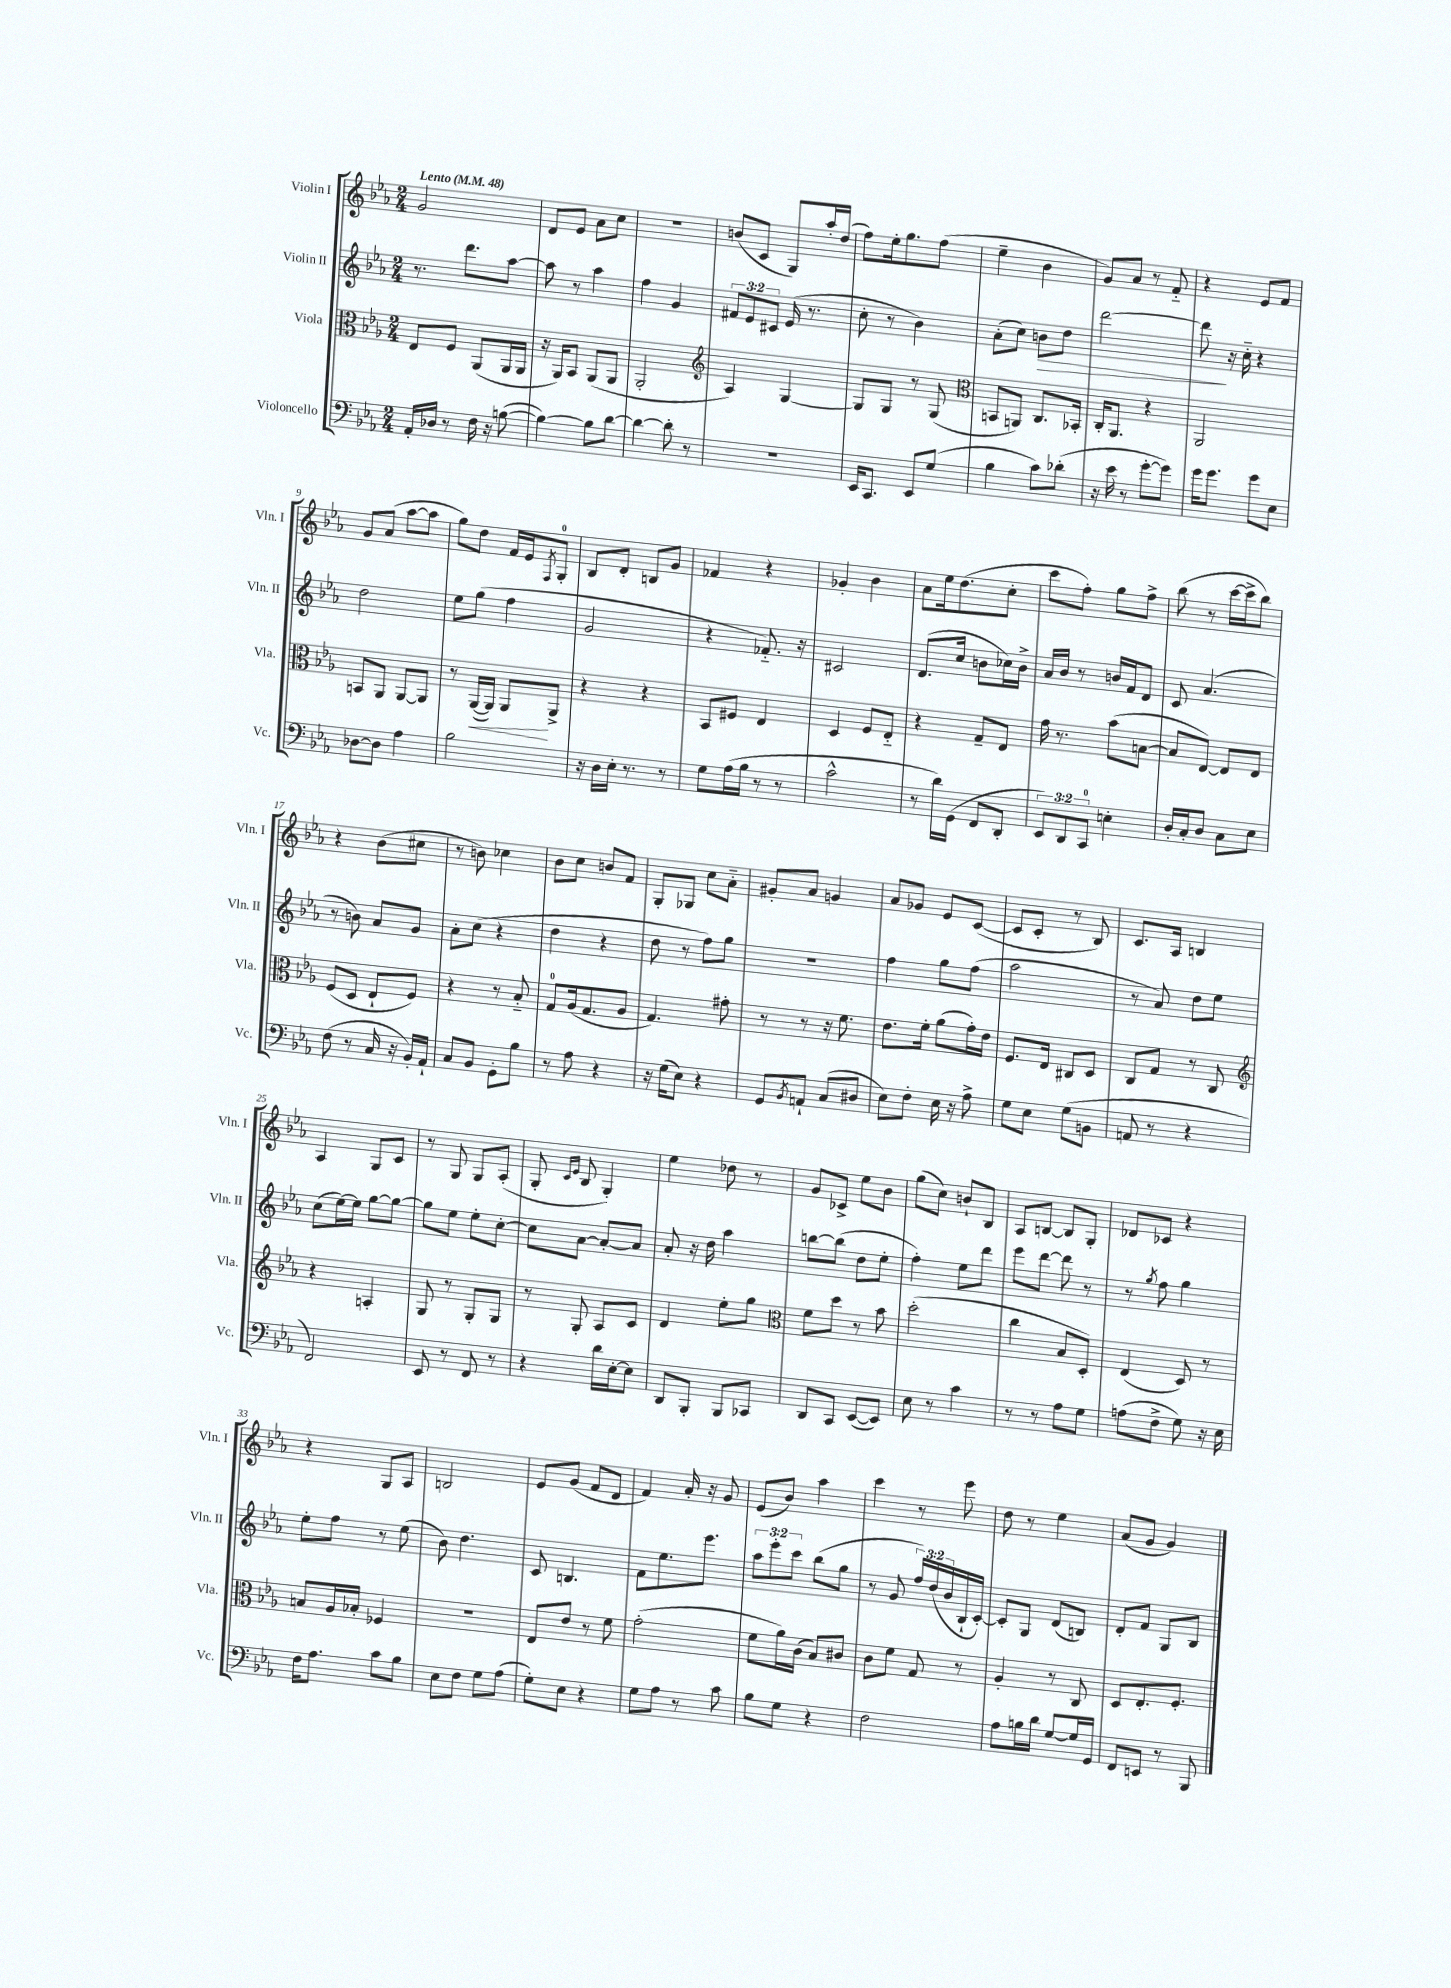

**kern	**kern	**kern	**kern
*staff4	*staff3	*staff2	*staff1
*clefF4	*clefC3	*clefG2	*clefG2
*k[b-e-a-]	*k[b-e-a-]	*k[b-e-a-]	*k[b-e-a-]
*M2/4	*M2/4	*M2/4	*M2/4
*MM48	*MM48	*MM48	*MM48
16AA-'	8E-	8.r	2g
16D-	.	.	.
8r	8F	.	.
.	.	8.ddd	.
16F	(8AA-	.	.
16r	.	.	.
([8B	16AA-	[8aa-	.
.	16AA-	.	.
=	=	=	=
4B_)	16r	8aa-]	8d
.	16AA-)	.	.
.	8BB-	8r	8e-
8B]	(8AA-	4aa-	8a-
[8d	8AA-	.	8cc
=	=	=	=
4d_	2AA-'	4ff	2r
8d']	.	4g	.
8r	.	.	.
=	=	=	=
*	*clefG2	*	*
2r	4A-)	12f#	(8b
.	.	12e-	.
.	.	.	8c
.	.	12c#	.
.	[4G	(16e-	8G)
.	.	8.r	.
.	.	.	16aa-'
.	.	.	(16dd
=	=	=	=
16EE-	8G]	8cc'	8ff)
8.CC	.	.	.
.	8G	8r	16ee-'
.	.	.	8.gg
8EE-	8r	4b-)	.
(8G	(8G	.	(8ff
=	=	=	=
*	*clefC3	*	*
4B-	8BB	(8a-'	4ee-~
.	8AA)	8cc)	.
8c)	8.C	8b	4b-
(8d-'	.	8dd	.
.	16BB-'	.	.
=	=	=	=
16r	16C'	[2ddd	8g)
16e-	8.AA-	.	.
8r	.	.	8a-
[8g'	4r	.	8r
8g])	.	.	8f'~
=	=	=	=
16g	2AA-	8ddd]	4r
8.g	.	.	.
.	.	16r	.
.	.	16cc'~	.
8g	.	4r	8e-
8E-	.	.	8f
=	=	=	=
[8D-	8BB	2dd	8g
8D-]	8AA-	.	(8a-
4A-	[8AA-	.	[8aa-
.	8AA-]	.	8aa-]
=	=	=	=
2B-	8r	8ee-	8gg)
.	([16AA-	(8gg	8dd
.	16AA-])	.	.
.	8AA-	4ff	16f
.	.	.	16e-
.	.	.	8qF
.	8AA-^	.	8G'
=	=	=	=
16r	4r	2g	8B-
16D	.	.	.
16E-'	.	.	8d'
8.r	.	.	.
.	4r	.	8B
8r	.	.	8g
=	=	=	=
8G	8BB-	4r	4f-
(16A-	8F#	.	.
16B-	.	.	.
8r	4E-	8.f-'~)	4r
8r	.	.	.
.	.	16r	.
=	=	=	=
2c^^	4D	2c#	4g-'
.	8F	.	4b-
.	8E-'~	.	.
=	=	=	=
8r	4r	(8.d	8a-
16d)	.	.	16ee-
(16GG	.	16cc	(8.dd
8FF	8G~	8b	.
8DD'	8E-	16cc-)	8cc'
.	.	16b^	.
=	=	=	=
12EE-)	16g	16a-	8ccc
.	8.r	16b-	.
12DD	.	.	.
.	.	8r	8ff')
12CC	.	.	.
4E'	(8b-	16b	8gg
.	.	16f	.
.	[8B	8d	8ff^
=	=	=	=
16D'	8B]	8c	(8bb-
16C'	.	.	.
8D	[8E-)	(4.a-	8r
8C	8E-]	.	[16ccc
.	.	.	16ccc^]
8E-	8E-	.	8bb-)
=	=	=	=
(8F	(8F	8r	4r
8r	8D	8b)	.
16C	8E-`	8a-	(8b-
16r	.	.	.
16BB-')	8F)	8g	8cc#
16AA-`	.	.	.
=	=	=	=
8C	4r	8a-'	8r
8BB-	.	(8cc	8b)
8GG'	8r	4r	4cc-
8B-	8B-'~	.	.
=	=	=	=
8r	8G	4dd	8b-
8A-	(16A-	.	8cc
.	8.G	.	.
4r	.	4r	8b
.	8A-	.	8f
=	=	=	=
16r	4.G)	8dd	8G'
(16G	.	.	.
8E-)	.	8r	8G-
4r	.	8ff)	8cc
.	8g#'	8gg	8a-'~
=	=	=	=
8GG	8r	2r	8g#'
8qBB-	.	.	.
8AA`	8r	.	8a-
(8C	16r	.	4g
.	8.f	.	.
8D#	.	.	.
=	=	=	=
8E-)	8.e-	4ff	8a-
8F'	.	.	8g-
.	16f'	.	.
16E-	(8a-	8gg	8e-
16r	.	.	.
8A-^	16g')	(8ff	([8c
.	16e-	.	.
=	=	=	=
8G	8.F	2aa-	8c]
8E-	.	.	8c'
.	16E-	.	.
(8G	8C#	.	8r
8BB	8D	.	8B-)
=	=	=	=
8AA	8C	8r	8.c
8r	8G	8a-)	.
.	.	.	16A-
4r	8r	8dd	4B
.	8C	8ee-	.
=	=	=	=
*	*clefG2	*	*
2FF)	4r	(8cc	4A-
.	.	[16ee-)	.
.	.	16ee-]	.
.	4A'	[8gg	8G
.	.	8gg_	8c
=	=	=	=
8EE-	8G	8gg]	8r
8r	8r	8ee-	8G
8FF	8G'	8ee-'	8G
8r	8G	[8cc'	(8A-'
=	=	=	=
4r	8r	8cc]	8G'
.	.	.	16qqc
.	.	.	16qqe-
.	8G'	[8a-	8B-
16d	8A-	8a-'_	4G')
[16E-'	.	.	.
8E-]	8c	8a-]	.
=	=	=	=
8DD	4d	8a-'	4ee-
8BBB-'	.	16r	.
.	.	16dd	.
8BBB-	8ee-'	4aa-	8dd-
8CC-	8gg	.	8r
=	=	=	=
*	*clefC3	*	*
8DD	8f	[8bb	8g
8CC	8dd	(8bb]	8c-^
([8EE-	8r	8dd	8ee-
8EE-])	8b-	8ee-'	8b-
=	=	=	=
8E-	(2dd'	4ff')	(8gg
8r	.	.	8cc)
4c	.	8ee-	8b`
.	.	8ddd	8B-
=	=	=	=
8r	4cc	8eee-	8A-
8r	.	[8ddd	[8B
8A-	8B-	8ddd]	8B]
8G	8D')	8r	8G'
=	=	=	=
(8A	(4E-	8r	8d-
.	.	8qgg	.
8F^	.	8ff	8c-
8G)	8D)	4gg	4r
16r	8r	.	.
16E-	.	.	.
=	=	=	=
16F	8B	8ee-'	4r
8.A-	.	.	.
.	16A-	8ff	.
.	16B-'	.	.
8c	4F-	8r	8G
8B-	.	(8ee-	8A-
=	=	=	=
8E-	2r	8b-)	2B
8F	.	4.dd	.
8G	.	.	.
(8A-	.	.	.
=	=	=	=
8G')	8E-	8c	8e-
8E-	8e-	4.B	(8g
4r	8r	.	8f
.	8f	.	8d
=	=	=	=
8G	(2g'	8f	4f)
8A-	.	8.ee-	.
8r	.	.	16a-'
.	.	8.eee-	16r
8c	.	.	8g
=	=	=	=
8B-	8f	12aa-	(8e-
.	.	12eee-'	.
8G	16a-)	.	8b-)
.	.	12ccc	.
.	(16c	.	.
4r	8B-)	(8bb-	4aa-
.	8c#	8gg	.
=	=	=	=
2F	8c	8r	4ccc
.	8f	8g	.
.	8G	24ff)	8r
.	.	(24dd	.
.	.	24b-	.
.	8r	16B-`	8eee-
.	.	[16c')	.
=	=	=	=
8A-	4A-'	8c']	8dd
16B	.	8G	8r
16d	.	.	.
[8G	8r	(8d	4ee-
16G]	8C	8B)	.
16GG	.	.	.
=	=	=	=
8FF	8D	8d'	(8a-
8EE	8.E-'	8f	8g
8r	.	8G	4g)
.	8.F'	.	.
8BBB-	.	8B-	.
==	==	==	==
*-	*-	*-	*-
